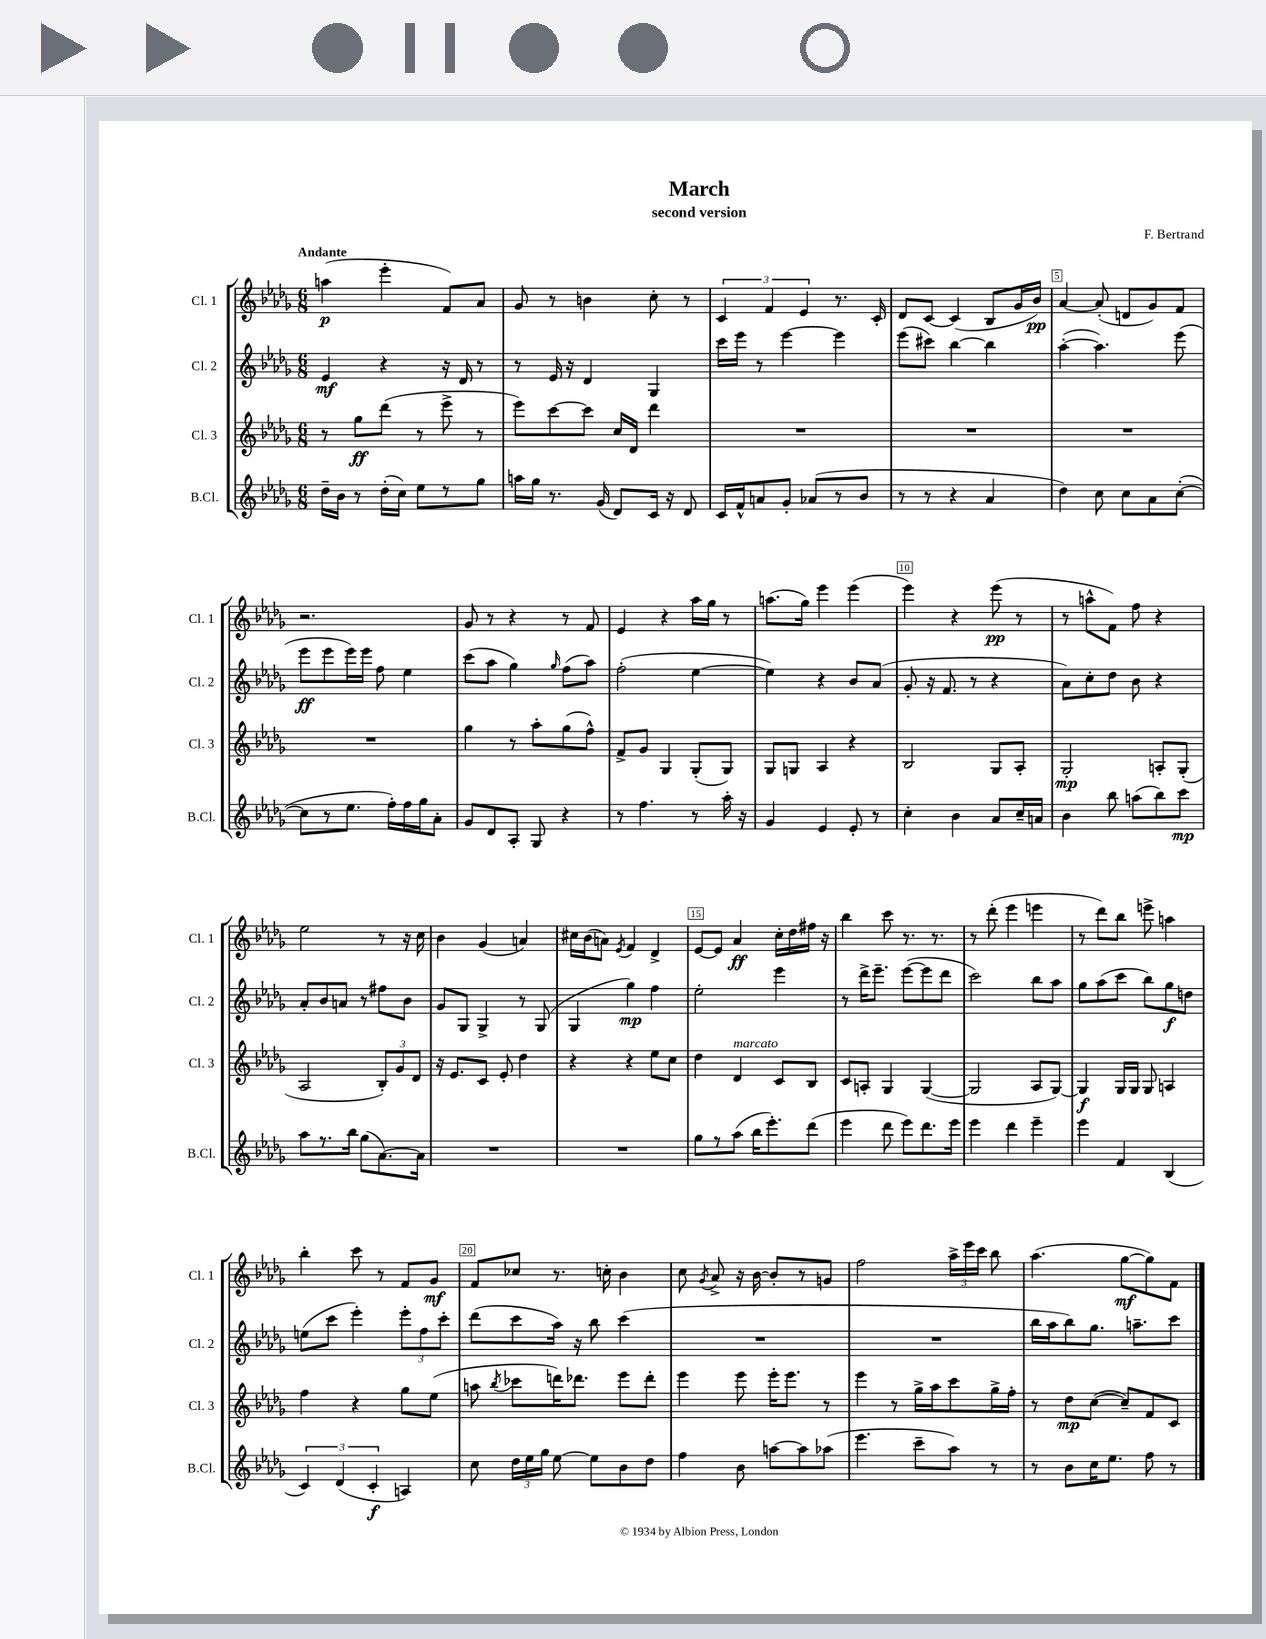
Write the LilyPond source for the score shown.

\header { title = "March" composer = "F. Bertrand" subtitle = "second version" }
<<
\new StaffGroup <<
\new Staff = "s0" \with { instrumentName = "Cl. 1" shortInstrumentName = "Cl. 1" } {
    \clef treble \key des \major \numericTimeSignature \time 6/8 \tempo "Andante"
    \autoBeamOff a''4\p( ees'''4-. f'8[) aes'8] |
    ges'8 r8 b'4 c''8-. r8 |
    \tuplet 3/2 { c'4 f'4 ees'4 } r8. c'16-. |
    des'8[ c'8]~ c'4( bes8[ ges'16 bes'16]\pp) |
    aes'4~ aes'8-.( d'8[ ges'8) f'8] |
    r2. |
    ges'8 r8 r4 r8 f'8 |
    ees'4 r4 aes''16[ ges''16] r8 |
    a''8.[( ges''16]) ees'''4 ees'''4( |
    ees'''4) r4 ees'''8\pp( r8 |
    r8 a''8[-^ f'8]) f''8 r4 |
    ees''2 r8 r16 c''16 |
    bes'4 ges'4( a'4) |
    cis''16[ bes'16( a'8]) \acciaccatura { ees'8 } f'4 des'4-> |
    ees'8[~ ees'8] aes'4\ff c''16[-. des''16 fis''16] r16 |
    bes''4 c'''8 r8. r8. |
    r8 des'''8-.( ees'''4 e'''4 |
    r8 des'''8[) bes''8] e'''8-> a''4 |
    bes''4-. c'''8 r8 f'8[ ges'8]\mf |
    f'8[ ces''8] r8. c''16-. bes'4 |
    c''8 \acciaccatura { ges'8 } aes'8-> r16 bes'16~ bes'8[-. r8 g'8] |
    f''2 \tuplet 3/2 { aes''16[-> ees'''16 c'''16] } bes''8 |
    aes''4.( ges''8[~\mf ges''8) f'8] \bar "|." |
}
\new Staff = "s1" \with { instrumentName = "Cl. 2" shortInstrumentName = "Cl. 2" } {
    \clef treble \key des \major \numericTimeSignature \time 6/8
    \autoBeamOff ees'4\mf r4 r16 des'16 r8 |
    r8 ees'16 r16 des'4 ges4 |
    c'''16[ ees'''16] r8 ees'''4~ ees'''4 |
    ees'''8[( cis'''8]) bes''4~ bes''4 |
    aes''4~-.( aes''4.) ees'''8( |
    ees'''8[\ff ees'''8 ees'''16) ees'''16] f''8 ees''4 |
    c'''8[( aes''8] ges''4) \grace { ges''16 } f''8[( aes''8]) |
    f''2-.( ees''4~ |
    ees''4) r4 bes'8[ aes'8]( |
    ges'8-. r16 f'8. r8 r4 |
    aes'8[) c''8-. des''8] bes'8 r4 |
    aes'8[-. bes'8 a'8] r8 fis''8[ bes'8] |
    ges'8[ ges8] ges4-> r8 ges8( |
    ges4 ges''4\mp) f''4 |
    ees''2-. ees'''4 |
    r8 des'''16[-> ees'''8.]-- ees'''8[~( ees'''8 des'''8] |
    c'''2) bes''8[ aes''8] |
    ges''8[ aes''8( c'''8] bes''8[) ges''8\f d''8] |
    e''8[( c'''8] ees'''4-.) \tuplet 3/2 { ees'''8[-. f''8 c'''8]-. } |
    des'''8[( c'''8 aes''16]) r16 bes''8 c'''4( |
    R2. |
    R2. |
    bes''16[ aes''16 bes''8) ges''8.] a''8.[-- c'''8] \bar "|." |
}
\new Staff = "s2" \with { instrumentName = "Cl. 3" shortInstrumentName = "Cl. 3" } {
    \clef treble \key des \major \numericTimeSignature \time 6/8
    \autoBeamOff r8 ges''8[\ff des'''8]( r8 ees'''8-> r8 |
    ees'''8[) c'''8~ c'''8] c''16[ des'16] des'''4 |
    R2. |
    R2. |
    R2. |
    R2. |
    ges''4 r8 aes''8[-. ges''8( f''8]-^) |
    f'8[-> ges'8] ges4 ges8[-.( ges8]) |
    ges8[ g8] aes4 r4 |
    bes2 ges8[ aes8]-. |
    ges2-.\mp a8[-. ges8]-.( |
    aes2 \tuplet 3/2 { bes8[-.) ges'8 des'8] } |
    r16 ees'8.[ c'8] ees'8-. des''4 |
    r4 r4 ees''8[ c''8] |
    des''4 des'4^\markup { \italic "marcato" } c'8[ bes8] |
    c'8[ a8]-. ges4 ges4~( |
    ges2 aes8[ ges8]~) |
    ges4\f ges16[ ges16] ges8 a4 |
    f''4 r4 ges''8[ ees''8]( |
    a''8 \acciaccatura { bes''8 } ces'''8[ d'''16) des'''8.] ees'''8[ des'''8]-. |
    ees'''4 ees'''8 ees'''16[-. ees'''8.] r8 |
    ees'''4 r8 ges''16[-> aes''16 c'''8 ges''16-> f''16]-. |
    r8 des''8[\mp c''8]~( c''8[--) f'8 c'8] \bar "|." |
}
\new Staff = "s3" \with { instrumentName = "B.Cl." shortInstrumentName = "B.Cl." } {
    \clef treble \key des \major \numericTimeSignature \time 6/8
    \autoBeamOff des''16[-- bes'16] r8 des''16[-.( c''16]) ees''8[ r8 ges''8] |
    a''16[ ges''16] r8. ges'16( des'8[) c'16] r16 des'8 |
    c'16[ f'16-^ a'8 ges'8]-. aes'8[( r8 bes'8] |
    r8 r8 r4 aes'4 |
    des''4) c''8 c''8[ aes'8 c''8]~-.( |
    c''8[ r8 ees''8.] f''16[-.) f''16 ges''16 aes'8]-. |
    ges'8[ des'8 aes8]-. ges8 r4 |
    r8 f''4. r8 aes''16-. r16 |
    ges'4 ees'4 ees'8-. r8 |
    c''4-. bes'4 aes'8[ c''16-- a'16] |
    bes'4 bes''8 a''8[( bes''8) c'''8]\mp |
    aes''8[ r8. bes''16] ges''8[( aes'8.~) aes'16] |
    R2. |
    R2. |
    ges''8[ r8 aes''8]( bes''16[ ees'''8.-.) des'''8]( |
    ees'''4 des'''8 ees'''8[) des'''8. ees'''16] |
    ees'''4 des'''4 ees'''4-- |
    ees'''4 f'4 bes4( |
    \tuplet 3/2 { c'4) des'4( c'4-.\f } a4) |
    c''8 \tuplet 3/2 { des''16[ ees''16 ges''16] } ees''8~ ees''8[ bes'8 des''8] |
    f''4 bes'8 a''8[~ a''8 aes''8]( |
    ees'''4. c'''8[-- aes''8]) r8 |
    r8 bes'8[ c''16 ees''8.] f''8 r8 \bar "|." |
}
>>
>>
\layout { \context { \Score \override BarNumber.break-visibility = ##(#f #t #t) barNumberVisibility = #(every-nth-bar-number-visible 5) \override BarNumber.stencil = #(make-stencil-boxer 0.1 0.3 ly:text-interface::print) } }
